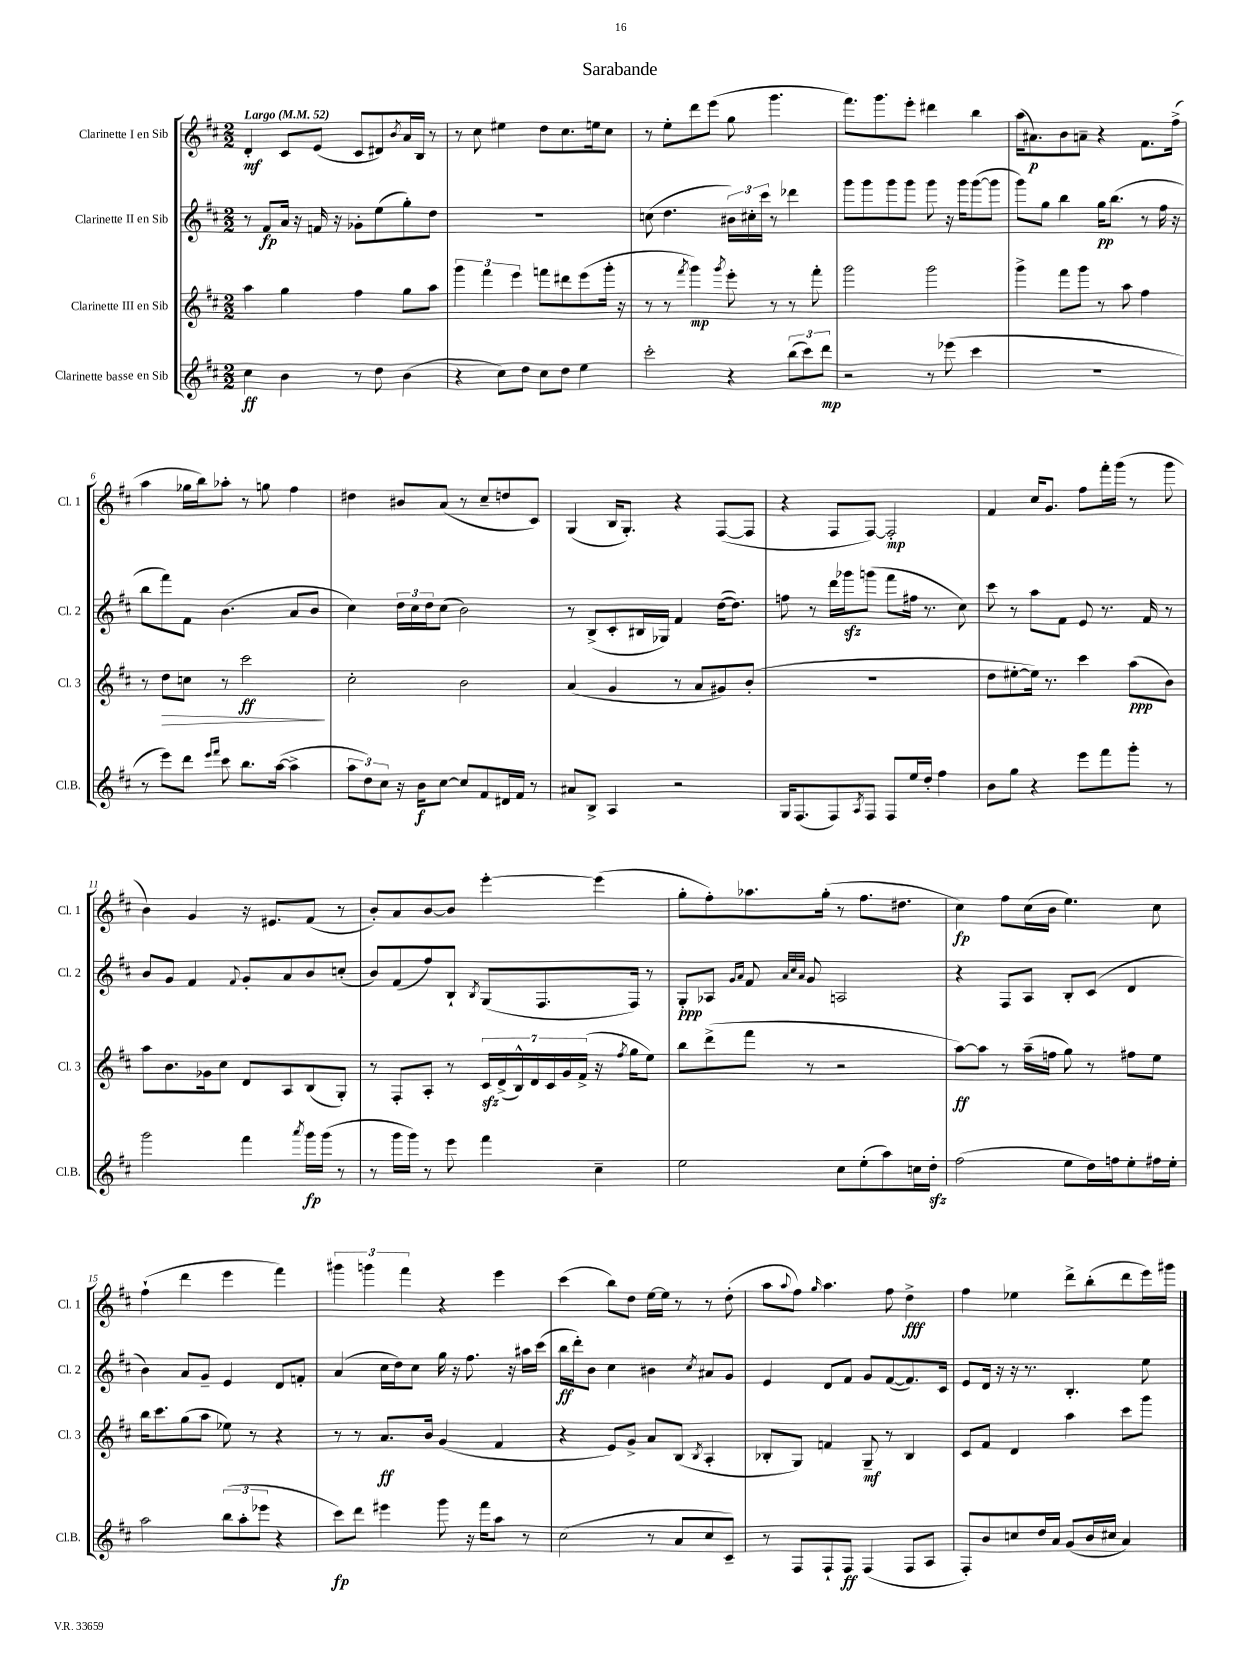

**kern	**kern	**kern	**kern
*staff4	*staff3	*staff2	*staff1
*clefG2	*clefG2	*clefG2	*clefG2
*k[f#c#]	*k[f#c#]	*k[f#c#]	*k[f#c#]
*M2/2	*M2/2	*M2/2	*M2/2
*MM52	*MM52	*MM52	*MM52
4cc#\	4aa\	8r	4d'/
.	.	8f#/L	.
4b\	4gg\	16a/Jk	8c#/L
.	.	16r	.
.	.	16f/	(8e/J
.	.	16r	.
8r	4ff#\	8g-'\L	8c#/L
8dd\	.	(8ee\	8d#/)
.	.	.	8qb/
(4b\	8gg\L	8gg'\)	16a/L
.	.	.	16B/JJ
.	8aa\J	8dd\J	8r
=	=	=	=
4r	6ggg\	1r	8r
.	.	.	8cc#\
.	6fff#\	.	.
8cc#\L)	.	.	4ee#\
.	6eee\	.	.
8dd\J	.	.	.
8cc#\L	8fff\L	.	8dd\L
8dd\J	8ddd#\	.	8.cc#\
4ee\	(8eee\	.	.
.	.	.	16ee\k
.	16ggg'\Jk	.	8cc#\J
.	16r	.	.
=	=	=	=
2ccc#'\	8r	(8cc\	8r
.	8r	4.dd\	8ee'\L
.	8qfff#/	.	.
.	4ggg\)	.	8ddd\
.	.	.	(8eee\J
.	8qggg/	.	.
4r	8eee'\	24b#\LL)	8gg\
.	.	24cc#'\	.
.	.	24ccc#\JJ	.
.	8r	8r	4.ggg\
(12bb\L	8r	4ddd-\	.
12ccc#\)	.	.	.
.	8fff#'\	.	.
12ddd\J	.	.	.
=	=	=	=
2r	2ggg\	8ggg\L	8.fff#\L)
.	.	8ggg\	.
.	.	.	8.ggg\
.	.	8ggg\	.
.	.	8ggg\J	8eee'\J
8r	2ggg\	8ggg\	4ddd#\
(8eee-\	.	16r	.
.	.	16ggg\LK	.
4ccc#\	.	([8ggg\	4bb\
.	.	8ggg\]J	.
=	=	=	=
1r	4ggg^\	8ggg\L)	(16aa\LK
.	.	.	8.a#\)
.	.	8gg\J	.
.	8fff#\L	4bb\	8b\
.	8ggg\J	.	8a~\J
.	8r	16gg\LK	4r
.	.	(8.bb\J	.
.	8aa\	.	.
.	4ff#\	8r	8.f#\L
.	.	16ff#\	.
.	.	16r	(16ff#^\Jk
=	=	=	=
8r	8r	8bb\L	4aa\
8eee\L)	8dd\L	8fff#\)	.
8ddd\J	8cc\J	8f#\J	16gg-\LL
.	.	.	16bb\J)
16qqeee/LL	.	.	.
16qqfff#/JJ	.	.	.
8ccc#\	8r	(4.b\	8aa-'\J
8.bb\L	2ccc#\	.	8r
.	.	.	8gg\
([16aa\Jk	.	.	.
4aa^\]	.	8a/L	4ff#\
.	.	8b/J	.
=	=	=	=
12aa\L	2cc#'\	4cc#\)	4dd#\
12dd\)	.	.	.
12cc#\J	.	.	.
16r	.	24dd\LL	8b#/L
.	.	24cc#\	.
16b\LK	.	.	.
.	.	24dd\J	.
[8cc#\J	.	(8cc#\J	(8a/J
8cc#/]L	2b\	2b\)	8r
8f#/	.	.	8cc#~/L
16d#/L	.	.	8dd/
16f#/JJ	.	.	.
8r	.	.	8c#/J)
=	=	=	=
8a#/L	(4a/	8r	(4G/
8B^/J	.	(8B^/L	.
4A/	4g/	8c#'/	16B/LK
.	.	.	8.G'/J)
.	.	16B#/L	.
.	.	16G-/JJ)	.
2r	8r	4f#/	4r
.	8a/L	.	.
.	8g#/)	([16dd\LK	([8F#/L
.	.	8.dd\]J)	.
.	(8b'/J	.	8F#/]J
=	=	=	=
16G/LK	1r	8ff\	4r
(8.F#/	.	.	.
.	.	8r	.
8F#/)	.	16ddd\LL	8F#/L
.	.	16ggg-\J	.
8qA/	.	.	.
8F#/J	.	(8ggg\J	[8F#/J)
8F#/L	.	8fff#\L	2F#'/]
16ee/L	.	16ff#\Jk	.
16dd'/JJ	.	8.r	.
4ff#\	.	.	.
.	.	8cc#\)	.
=	=	=	=
8b\L	8dd\L	8ccc#\	4f#/
8gg\J	[8ee#'\	8r	.
4r	16ee#\]Jk)	8aa\L	16cc#/LK
.	8.r	.	8.g/J
.	.	8f#\J	.
8eee\L	4ccc#\	8e/	8ff#\L
8fff#\	.	8.r	16fff#'\L
.	.	.	(16ggg\JJ
8ggg'\J	(8aa\L	.	8r
.	.	16f#/	.
8r	8b\J)	8r	8ggg\
=	=	=	=
2ggg\	8aa\L	8b/L	4b\)
.	8.b\	8g/J	.
.	.	4f#/	4g/
.	16g-\k	.	.
.	8cc#\J	.	.
.	.	8qqf#/	.
4fff#\	8d/L	8g'/L	16r
.	.	.	8.e#/L
.	8A/	8a/	.
8qaaa/	.	.	.
16ggg\LL	(8B/	8b/	(8f#/J
(16ggg\JJ	.	.	.
8r	8G'/J)	(8cc'/J	8r
=	=	=	=
8r	8r	8b/L)	8b'/L)
16ggg\LL	8F#'/L	(8f#/	8a/
16ggg\JJ)	.	.	.
8r	8A'/J	8ff#/)	[8b/
8eee\	8r	8B`/J	8b/]J
.	.	8qB/	.
4fff#\	28c#/LL	(8G/L	[4eee'\
.	(28d^/	.	.
.	28B^^/)	.	.
.	28d/	.	.
.	.	8.F#/	.
.	28c#/	.	.
.	28g/	.	.
.	(28f#^/JJ	.	.
4cc#~\	16r	.	(4eee\]
.	8qff#/	.	.
.	16gg\LK	16F#/Jk)	.
.	8ee\J)	8r	.
=	=	=	=
2ee\	8bb\L	8G'/L	8gg'\L
.	(8ddd^\	8A-/J	8ff#'\)
.	.	16qqg/LL	.
.	.	16qqa/JJ	.
.	8fff#\J	8f#/	8.aa-\
.	.	32qqa/LLL	.
.	.	32qqcc#/	.
.	.	32qqa/JJJ	.
.	8r	8g/	.
.	.	.	(16gg'\Jk
8cc#\L	2r	2A/	8r
(8ee'\	.	.	8.ff#\L
8aa\)	.	.	.
.	.	.	8.dd#\J
16cc\L	.	.	.
16dd'\JJ	.	.	.
=	=	=	=
(2ff#\	[8aa\L)	4r	4cc#\)
.	8aa\]J	.	.
.	8r	8F#/L	8ff#\L
.	(16aa~\LL	8A/J	(16cc#\L
.	16ff\JJ	.	16b\JJ
8ee\L	8gg\)	8B'/L	4.ee\)
16dd\L)	8r	(8c#/J	.
16ff\J	.	.	.
8ee'\	8ff#\L	4d/	.
16ff#\L	8ee\J	.	8cc#\
16ee'\JJ	.	.	.
=	=	=	=
2aa\	16bb\LK	4b\)	(4ff#`\
.	8.ccc#\	.	.
.	(8gg\	8a/L	4ddd\
.	8aa\J	8g~/J	.
(12bb\L	8ee-\)	4e/	4eee\
12aa'\	.	.	.
.	8r	.	.
12eee-\J	.	.	.
4r	4r	8d/L	4fff#\)
.	.	8f'/J	.
=	=	=	=
8ccc#\L)	8r	(4a/	6ggg#\
8ddd\J	8r	.	.
.	.	.	6ggg\
4eee#\	8.a/L	16cc#\LL	.
.	.	16dd\J)	.
.	.	.	6fff#\
.	.	8cc#\J	.
.	16b/Jk	.	.
8ggg\	(4g/	16gg\	4r
.	.	16r	.
16r	.	8.ff#\	.
16fff#\LK	.	.	.
8aa\J	4f#/	.	4eee\
.	.	16r	.
8r	.	16aa#\LL	.
.	.	(16ccc#\JJ	.
=	=	=	=
(2cc#\	4r	16bb\LL	(4ccc#\
.	.	16ddd'\J)	.
.	.	8b\J	.
.	8e/L)	4cc#\	8bb\L)
.	8g^/J	.	8dd\J
8r	8a/L	4b#\	[16ee\LL
.	.	.	16ee\]JJ
8a/L	(8B/J	.	8r
.	8qB/	8qcc#/	.
8cc#/	4A'/	8a#/L	8r
8c#~/J)	.	8g/J	(8dd'\
=	=	=	=
8r	8B-'/L	4e/	8aa\L
.	.	.	8qqaa/
8F#/L	8G/J)	.	8ff#\J)
.	.	.	16qqgg/
8F#`/	4f/	8d/L	4.aa\
8F#/J	.	8f#/J	.
(4F#/	8G~/	8g/L	.
.	8r	([8f#/	8ff#\
8F#/L	4B-/	8.f#/])	4dd^\
8A/J	.	.	.
.	.	16c#/Jk	.
=	=	=	=
8F#'/L)	8c#/L	8e/L	4ff#\
8b/	8f#/J	16d/Jk	.
.	.	16r	.
8cc/	4d/	16r	4ee-\
.	.	8.r	.
16dd/L	.	.	.
16a/JJ	.	.	.
(8g/L	4aa\	4.B'/	8ddd^\L
16b/L	.	.	(8bb'\
16cc#/JJ	.	.	.
4a/)	8ccc#\L	.	8ddd\
.	8ggg\J	8ee\	16eee\L)
.	.	.	16ggg#\JJ
==	==	==	==
*-	*-	*-	*-
